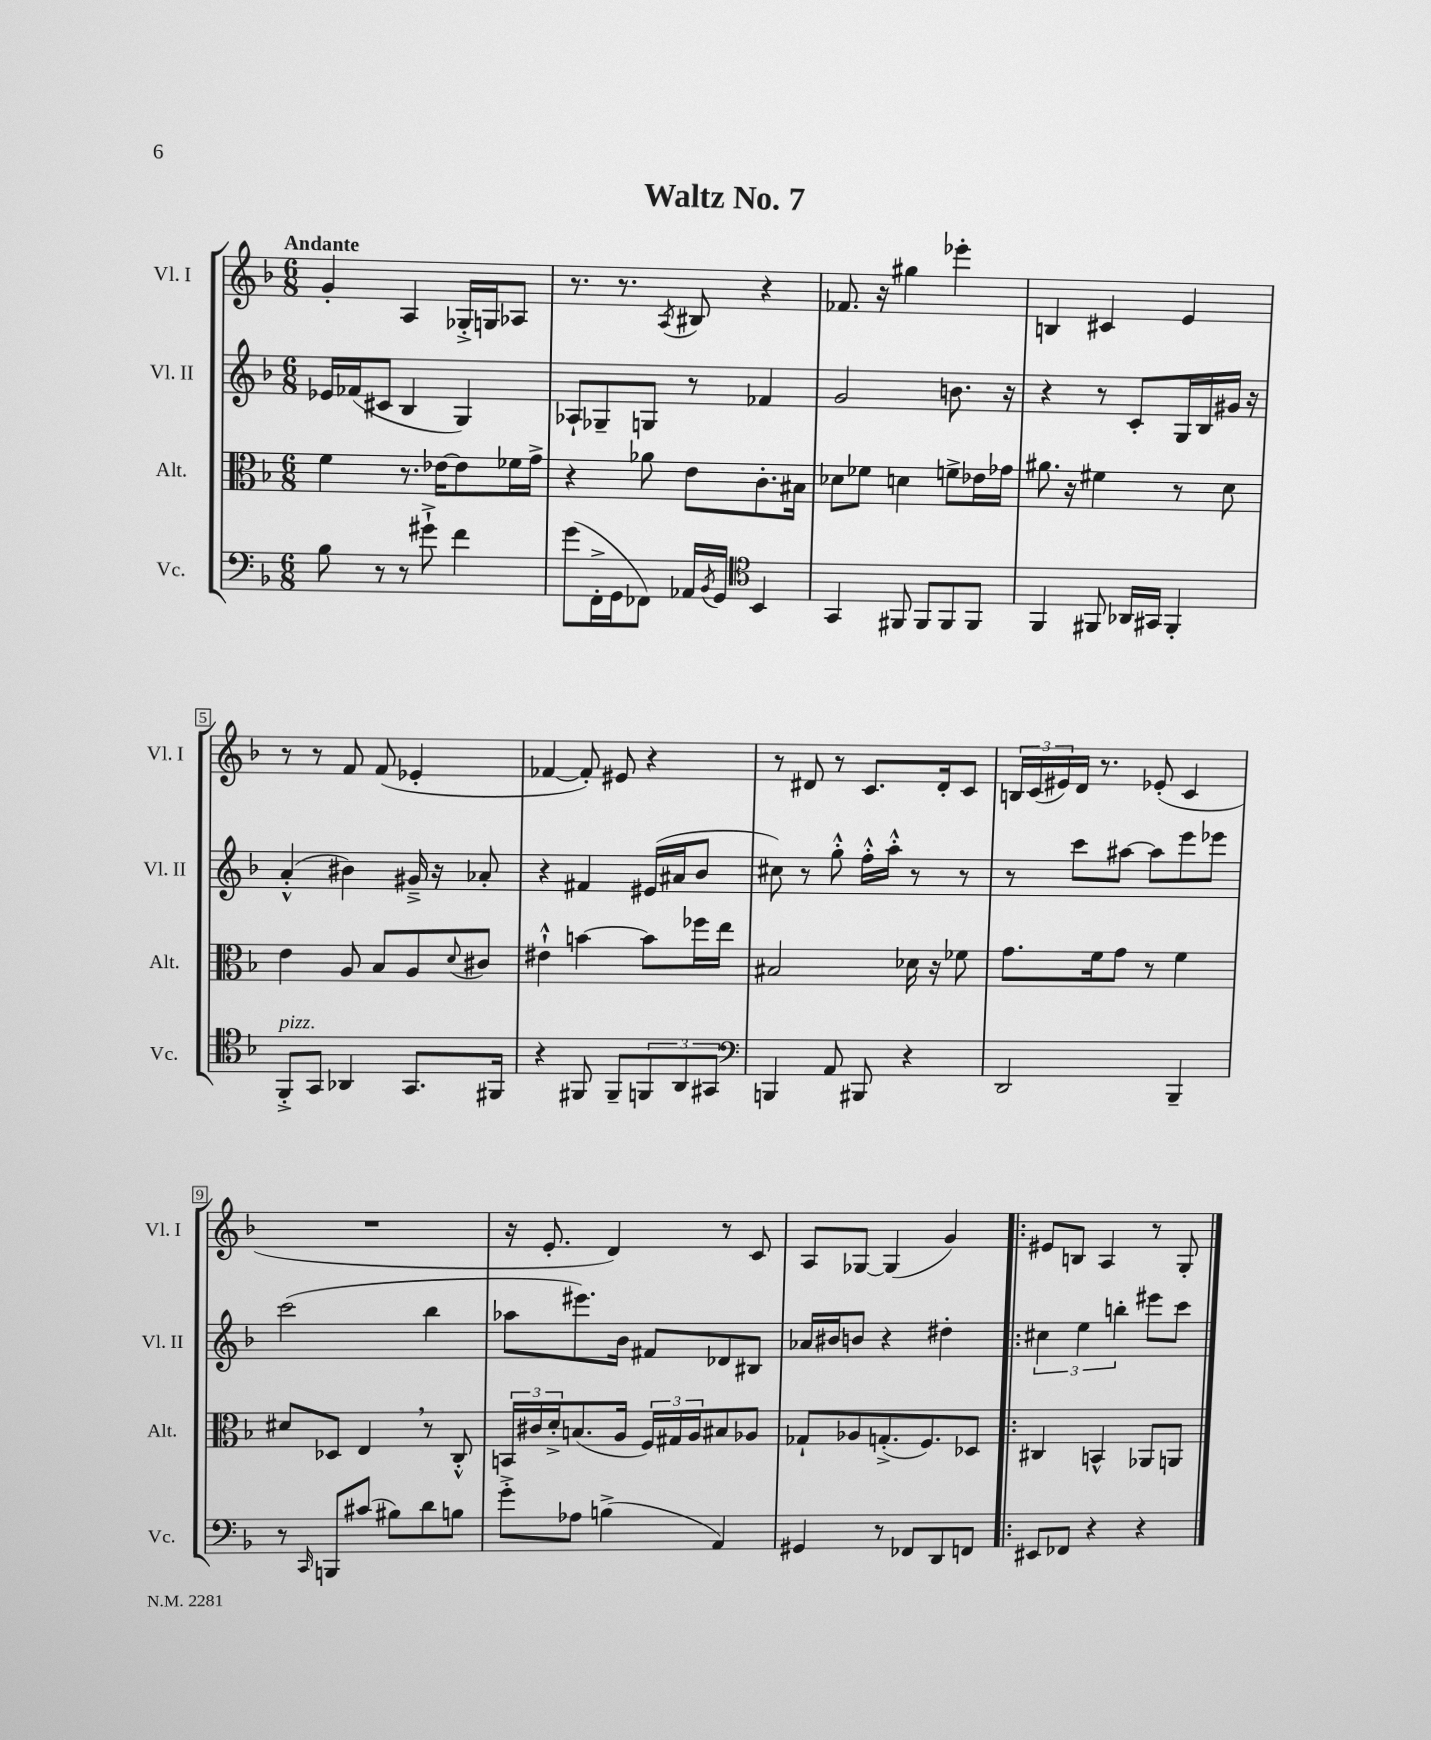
\header { title = "Waltz No. 7" }
<<
\new StaffGroup <<
\new Staff = "s0" \with { instrumentName = "Vl. I" shortInstrumentName = "Vl. I" } {
    \clef treble \key f \major \numericTimeSignature \time 6/8 \tempo "Andante"
    g'4-. a4 ges16-.-> g16 aes8 |
    r8. r8. \acciaccatura { a8 } bis8 r4 |
    fes'8. r16 gis''4 ees'''4-. |
    b4 cis'4 e'4 |
    r8 r8 f'8 f'8( ees'4-. |
    fes'4~ fes'8-.) eis'8 r4 |
    r8 dis'8 r8 c'8. dis'16-. c'8 |
    \tuplet 3/2 { b16 c'16( eis'16) } d'16 r8. ees'8-.( c'4 |
    R2. |
    r16 e'8.-. d'4) r8 c'8 |
    a8 ges8~ ges4( g'4) |
    \bar ".|:" eis'8 b8 a4 r8 g8-. \bar "|." |
}
\new Staff = "s1" \with { instrumentName = "Vl. II" shortInstrumentName = "Vl. II" } {
    \clef treble \key f \major \numericTimeSignature \time 6/8
    ees'16 fes'16( cis'8 bes4 g4) |
    aes8-! ges8-- g8 r8 fes'4 |
    g'2 b'8. r16 |
    r4 r8 c'8-. g16 bes16 gis'16 r16 |
    a'4-.-^( bis'4) gis'16---> r16 aes'8-. |
    r4 fis'4 eis'16( ais'16 bes'8 |
    cis''8) r8 g''8-.-^ f''16-.-^ a''16-.-^ r8 r8 |
    r8 c'''8 ais''8~ ais''8 e'''8 ees'''8 |
    c'''2( bes''4 |
    aes''8 eis'''8.) bes'16 fis'8 des'8 bis8 |
    aes'16 bis'16 b'8 r4 dis''4-. |
    \bar ".|:" \tuplet 3/2 { cis''4 e''4 b''4-. } eis'''8 c'''8 \bar "|." |
}
\new Staff = "s2" \with { instrumentName = "Alt." shortInstrumentName = "Alt." } {
    \clef alto \key f \major \numericTimeSignature \time 6/8
    f'4 r8. ees'16~ ees'8 fes'16 g'16-> |
    r4 aes'8 e'8 c'8.-. bis16 |
    des'8 fes'8 d'4 f'8-> ees'16 ges'16 |
    ais'8. r16 fis'4 r8 d'8 |
    e'4 a8 bes8 a8 \appoggiatura { d'8 } cis'8 |
    eis'4-!-^ b'4~ b'8 fes''16 e''16 |
    bis2 des'16 r16 fes'8 |
    g'8. f'16 g'8 r8 f'4 |
    dis'8 des8 e4 \breathe r8 c8-.-^ |
    \tuplet 3/2 { b,16 cis'16 d'16-.-> } b8.( a16 \tuplet 3/2 { f16) gis16 a16 } bis8 aes8 |
    ges8-! aes8 g8.-.->( f8.) des8 |
    \bar ".|:" cis4 b,4-^ aes,8 a,8 \bar "|." |
}
\new Staff = "s3" \with { instrumentName = "Vc." shortInstrumentName = "Vc." } {
    \clef bass \key f \major \numericTimeSignature \time 6/8
    bes8 r8 r8 gis'8-!-> f'4 |
    g'8( f,16-.-> g,16 fes,8) aes,16 \acciaccatura { bes,8 } g,16 \clef tenor bes,4 |
    g,4 fis,8 fis,8 fis,8 fis,8 |
    f,4 fis,8 aes,16 gis,16 fis,4-. |
    f,8-.->^\markup { \italic "pizz." } g,8 aes,4 g,8. fis,16 |
    r4 fis,8 fis,8-- \tuplet 3/2 { f,8 a,8 gis,8 } |
    \clef bass b,,4 a,8 bis,,8 r4 |
    d,2 bes,,4-- |
    r8 \grace { c,16 } b,,8 cis'8( bis8) d'8 b8 |
    g'8-.-> aes8 b4->( a,4) |
    gis,4 r8 fes,8 d,8 f,8 |
    \bar ".|:" eis,8 fes,8 r4 r4 \bar "|." |
}
>>
>>
\layout { \context { \Score \override BarNumber.stencil = #(make-stencil-boxer 0.1 0.3 ly:text-interface::print) } }
